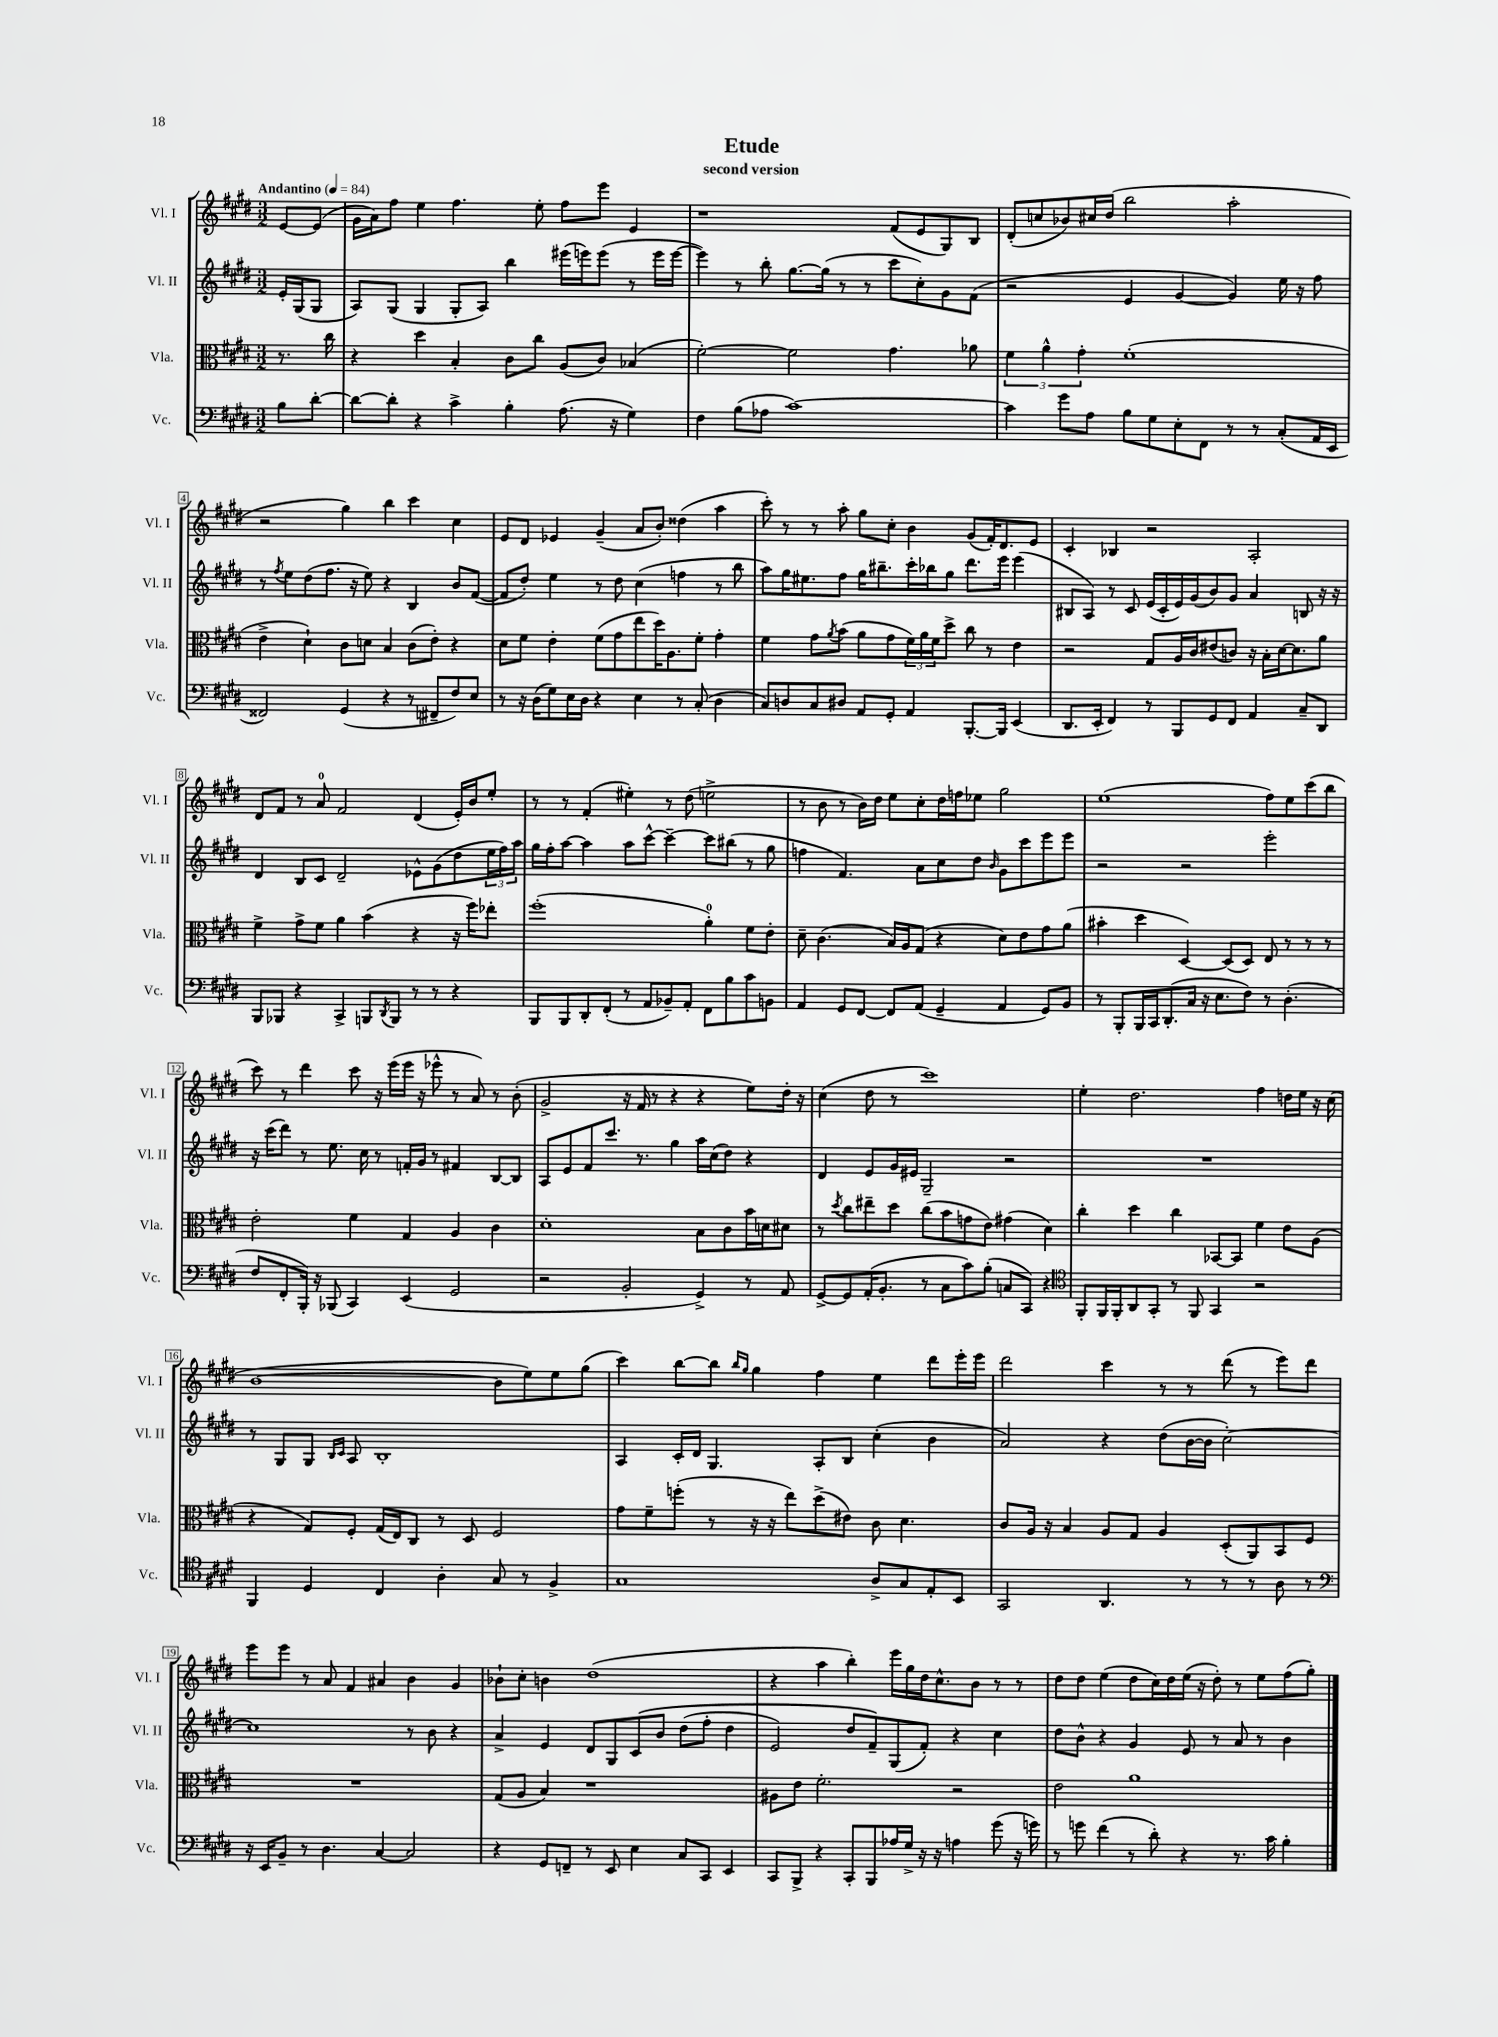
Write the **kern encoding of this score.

**kern	**kern	**kern	**kern
*staff4	*staff3	*staff2	*staff1
*clefF4	*clefC3	*clefG2	*clefG2
*k[f#c#g#d#]	*k[f#c#g#d#]	*k[f#c#g#d#]	*k[f#c#g#d#]
*M3/2	*M3/2	*M3/2	*M3/2
*MM84	*MM84	*MM84	*MM84
8B	8.r	16e'	[8e
.	.	(16G#	.
[8d#'	.	8G#	(8e]
.	16cc#	.	.
=	=	=	=
8d#_	4r	8A)	16g#
.	.	.	16a)
8d#']	.	(8G#	8ff#
4r	4dd#	4G#	4ee
4c#^	4B'	8G#'	4.ff#
.	.	8A)	.
4B'	8c#	4bb	.
.	8cc#	.	8ee'
(8.A	(8A	(16eee#	8ff#
.	.	16eee)	.
.	8c#)	(8eee	8eee
16r	.	.	.
4G#)	(4B-	8r	4e
.	.	16eee	.
.	.	[16eee	.
=	=	=	=
4F#	[2f#')	4eee])	1r
(8B	.	8r	.
8A-	.	8bb'	.
[1c#)	2f#]	[8.gg#	.
.	.	(16gg#]	.
.	.	8r	.
.	.	8r	.
.	4.g#	8ccc#	(8f#
.	.	8cc#')	8e
.	.	8g#	8G#)
.	8a-	(8f#	8B
=	=	=	=
4c#]	6f#	2r	(8d#'
.	.	.	8cc
.	6a^^	.	.
8g#	.	.	8b-)
.	6g#'	.	.
8A	.	.	16cc#
.	.	.	(16dd#
8B	(1f#'	4e	2bb
8G#	.	.	.
8E'	.	[4g#	.
8FF#	.	.	.
8r	.	4g#])	2aa'
8r	.	.	.
(8C#'	.	16ee	.
.	.	16r	.
16AA	.	8ff#	.
16EE	.	.	.
=	=	=	=
2FF##)	4e^	8r	2r
.	.	8qff#	.
.	.	8ee	.
.	4d#`)	(8dd#	.
.	.	8.ff#	.
(4GG#	8c#	.	4gg#)
.	.	16r	.
.	8d	8ee)	.
4r	4B	4r	4bb
8r	(8c#	4B	4ccc#
8FF#~	8e')	.	.
8F#)	4r	8b	4cc#
8E	.	([8f#	.
=	=	=	=
8r	8d#	8f#]	8e
16r	8f#	8dd#')	8d#
(16D#	.	.	.
8G#)	4e'	4ee	4e-
16E	.	.	.
16D#	.	.	.
4r	(8f#	8r	(4g#~
.	8g#	8dd#	.
4E	8ee	(4cc#	8a
.	16dd#)	.	8b')
.	8.A	.	.
8r	.	4ff	(4dd##
(8C#'	8f#'	.	.
4D#	4g#'	8r	4aa
.	.	8bb	.
=	=	=	=
8C#)	4f#	8aa)	8ccc#')
8D	.	16gg#	8r
.	.	8.ee#	.
8C#	8g#	.	8r
.	8qa	.	.
8D#	(8b	8ff#	8aa'
8AA	8a	16gg#	8gg#
.	.	8.bb#~	.
8GG#'	8g#	.	8cc#'
4AA	24f#)	16ccc#'	4b
.	24a	.	.
.	.	16bb-	.
.	24f#	.	.
.	8dd#^	8gg#	.
[8.BBB'	8cc#	8.ddd#	(8g#
.	8r	.	16f#')
16BBB]	.	16eee	8.d#
(4EE	4e	(4eee	.
.	.	.	8e
=	=	=	=
8.DD#	2r	8B#	4c#'
.	.	8A)	.
16EE'	.	.	.
4FF#)	.	8r	4B-
.	.	8c#	.
8r	8G#	(16e	2r
.	.	16c#'	.
8BBB	16A	16e)	.
.	16c#	(16g#	.
8GG#	(8e#	8b)	.
8FF#	8c)	8g#	.
4AA	16r	4a	2A'
.	16B'	.	.
.	[16d#	.	.
.	8.d#]	.	.
8C#~	.	8B	.
8DD#	8a	16r	.
.	.	16r	.
=	=	=	=
8BBB	4f#^	4d#	8d#
8BBB-	.	.	8f#
4r	8g#^	8B	8r
.	8f#	8c#	8a
4CC#^	4a	2d#~	2f#
8BBB	(4b	.	.
8qDD#	.	.	.
8BBB	.	.	.
8r	4r	8e-^^	(4d#
8r	.	(8g#	.
4r	16r	8dd#	16e')
.	16ff#)	.	16b
.	8ee-'	24ee	8ee'
.	.	24ff#)	.
.	.	24aa	.
=	=	=	=
8BBB	(1ff#'	16gg#	8r
.	.	16ff#'	.
8BBB	.	[8aa	8r
8DD#'	.	4aa]	(4f#'
(8FF#'	.	.	.
8r	.	8aa	4ee#')
8AA	.	[8ccc#^^	.
8BB-~)	.	4ccc#~_	8r
8AA'	.	.	(8dd#
8FF#	4a')	8ccc#]	2ee^
8B	.	(8bb#	.
8c#	8f#	8r	.
8BB	8e'	8gg#	.
=	=	=	=
4AA	8d#~	4ff	8r
.	(4.c#	.	8b
8GG#	.	4.f#)	8r
[8FF#	.	.	16b)
.	.	.	16dd#
8FF#]	16B)	.	8ee
.	16A	.	.
(8AA	(8G#	8a	8cc#'
4GG#~	4r	8cc#	16dd#
.	.	.	16ff
.	.	8dd#	8ee-
.	.	16qqb	.
4AA	8d#)	8g#	2gg#
.	8e	8ccc#	.
8GG#)	8g#	8eee	.
8BB	(8a	8eee	.
=	=	=	=
8r	4b#'	2r	(1ee
8BBB'	.	.	.
16BBB	4dd#	.	.
16CC#	.	.	.
(8.DD#'	.	.	.
.	[4D#)	2r	.
16C#	.	.	.
16r	.	.	.
8.E	.	.	.
.	(8D#]	.	.
8F#)	8D#)	.	.
8r	8E	2eee'	8ff#)
(4.D#'	8r	.	8ee
.	8r	.	(8ccc#
.	8r	.	8bb
=	=	=	=
8F#	2e'	16r	8ccc#)
.	.	(16ccc#	.
8FF#'	.	8ddd#)	8r
16BBB')	.	8r	4ddd#
16r	.	.	.
(8BBB-	.	8.ee	.
4CC#)	4f#	.	8ccc#
.	.	16cc#	.
.	.	8r	16r
.	.	.	(16eee
(4EE	4G#	16f'	16eee
.	.	16g#	16r
.	.	8r	8eee-^^
2GG#	4A	4f#	8r
.	.	.	8a)
.	4c#	[8B	8r
.	.	8B]	(8b'
=	=	=	=
2r	1d#'	8A	2g#^
.	.	8e	.
.	.	8f#	.
.	.	8.ccc#	.
2BB'	.	.	16r
.	.	8.r	16f#
.	.	.	8r
.	.	4gg#	4r
4GG#^)	8B	16aa	4r
.	.	(16cc#	.
.	8c#	8dd#)	.
8r	16b	4r	8ee)
.	16d	.	.
8AA	8d#	.	16dd#'
.	.	.	16r
=	=	=	=
[8GG#^	8r	4d#	(4cc#
.	8qdd#	.	.
8GG#]	8cc#	.	.
(16AA'	8ee#~	8e	8dd#
8.BB'	.	.	.
.	8dd#	16g#	8r
.	.	16e#	.
8r	(8cc#	2G#~	1ccc#)
8C#	8b	.	.
8c#)	8g	.	.
(8B'	8e)	.	.
8C	(4g#	2r	.
8CC#)	.	.	.
4r	4d#)	.	.
=	=	=	=
*clefC4	*	*	*
8FF#'	4cc#'	1.r	4ee'
16FF#	.	.	.
16FF#'	.	.	.
8AA	4dd#	.	2.dd#
8GG#'	.	.	.
8r	4cc#	.	.
8FF#	.	.	.
4GG#	[8BB-	.	.
.	8BB-]	.	.
2r	4f#	.	4ff#
.	8e	.	16dd
.	.	.	16ee
.	(8A	.	16r
.	.	.	(16cc#
=	=	=	=
4FF#	4r	8r	[1b
.	.	8G#	.
4D#	8G#)	8G#	.
.	.	16qqB	.
.	.	16qqc#	.
.	8F#'	8A	.
4C#	(16G#	1B'	.
.	16E)	.	.
.	8C#	.	.
4A'	8r	.	.
.	8D#	.	.
8G#	2F#	.	8b]
8r	.	.	8ee)
4F#^	.	.	8ee
.	.	.	(8gg#
=	=	=	=
1G#	8g#	4A	4ccc#)
.	8f#~	.	.
.	(8ff'	16c#'	[8bb
.	.	16d#	.
.	8r	4.G#	8bb]
.	.	.	16qqbb
.	.	.	16qqgg#
.	16r	.	4gg#
.	16r	.	.
.	8ee)	.	.
.	(8dd#^	8A'	4ff#
.	8e#)	8B	.
8A^	8c#	(4cc#'	4ee
8G#	4.d#	.	.
8E'	.	4b	8ddd#
8BB	.	.	16eee'
.	.	.	16eee
=	=	=	=
2GG#	8c#	2a)	2ddd#
.	16A	.	.
.	16r	.	.
.	4B	.	.
4.AA	8A	4r	4ccc#
.	8G#	.	.
.	4A	(8dd#	8r
8r	.	[16b	8r
.	.	16b]	.
8r	(8D#'	[2cc#')	(8ddd#
8r	8AA)	.	8r
8A	8BB	.	8eee)
8r	8F#	.	8ddd#
=	=	=	=
*clefF4	*	*	*
16r	1.r	1cc#]	8eee
16EE	.	.	.
8BB~	.	.	8eee
8r	.	.	8r
4.D#	.	.	8a
.	.	.	4f#
[4C#	.	.	4a#
2C#]	.	8r	4b
.	.	8b	.
.	.	4r	4g#
=	=	=	=
4r	(8G#	4a^	8b-`
.	8A	.	8cc#'
8GG#	4B)	4e	4b
8FF~	.	.	.
8r	1r	8d#	(1dd#
8EE	.	8G#	.
4E	.	&(8c#	.
.	.	8b	.
8C#	.	(8dd#	.
8CC#	.	8ff#'	.
4EE	.	4dd#	.
=	=	=	=
8CC#	8A#	2e)	4r
8BBB^	8e	.	.
4r	2.f#'	.	4aa
8CC#'	.	8dd#	4bb')
8BBB	.	8f#~&)	.
16A-	.	(8G#	16eee
16G#^	.	.	16gg#
16r	.	8f#')	16dd#
16r	.	.	8.cc#^^
4A	2r	4r	.
.	.	.	8b
(8g#	.	4cc#	8r
16r	.	.	8r
16g)	.	.	.
=	=	=	=
8r	2e	8dd#	8dd#
8g	.	8b^^	8dd#
(4f#	.	4r	(4ee
8r	1a	4g#	8dd#
8d#')	.	.	16cc#)
.	.	.	16dd#
4r	.	8e	(16ee
.	.	.	16r
.	.	8r	8dd#')
8.r	.	8a	8r
.	.	8r	8ee
16c#	.	.	.
4B'	.	4b	(8ff#
.	.	.	8gg#')
==	==	==	==
*-	*-	*-	*-
